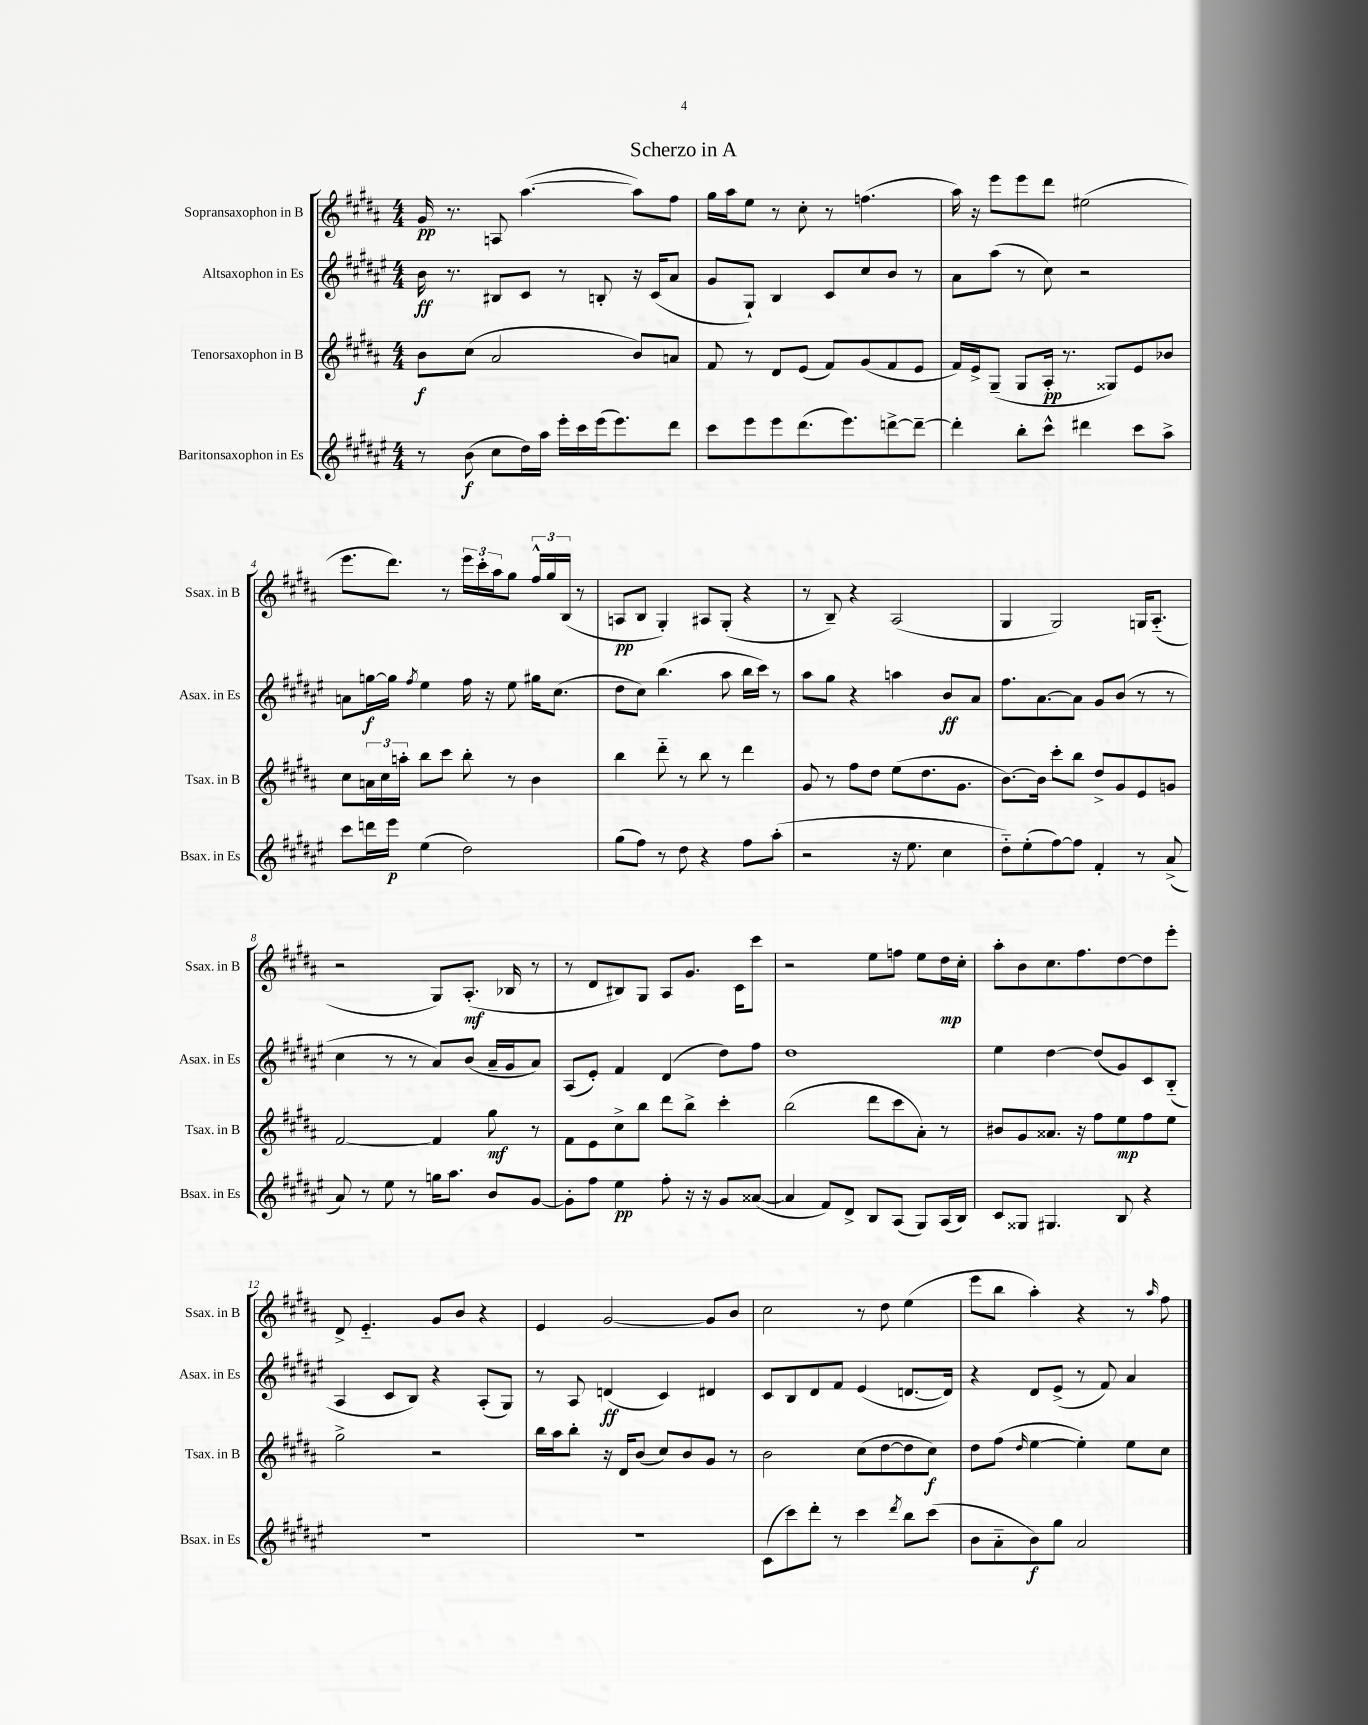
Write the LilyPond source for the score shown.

\header { title = "Scherzo in A" }
<<
\new StaffGroup <<
\new Staff = "s0" \with { instrumentName = "Sopransaxophon in B" shortInstrumentName = "Ssax. in B" } {
    \clef treble \key b \major \numericTimeSignature \time 4/4
    gis'16\pp r8. a8 ais''4.~( ais''8) fis''8 |
    gis''16 ais''16 e''8 r8 cis''8-. r8 f''4.( |
    ais''16) r16 e'''8 e'''8 dis'''8 eis''2( |
    e'''8. dis'''8.) r8 \tuplet 3/2 { e'''16 cis'''16-. ais''16 } gis''8 \tuplet 3/2 { fis''16-^ gis''16 b16( } r8 |
    a8\pp b8 gis4-.) ais8 gis8-.( r4 |
    r8 b8--) r4 ais2( |
    gis4 gis2) g16 ais8.-_( |
    r2 gis8) ais8.-.\mf( bes16 r8 |
    r8 dis'8 bis8) gis8 ais8 gis'8. cis'16 cis'''8 |
    r2 e''8 f''8 e''8 dis''16\mp cis''16-. |
    ais''8-. b'8 cis''8. fis''8. dis''8~ dis''8 e'''8-. |
    dis'8-> e'4.-_ gis'8 b'8 r4 |
    e'4 gis'2~ gis'8 b'8 |
    cis''2 r8 dis''8 e''4( |
    e'''8 b''8 ais''4-.) r4 r8 \grace { ais''16 } fis''8 \bar "|." |
}
\new Staff = "s1" \with { instrumentName = "Altsaxophon in Es" shortInstrumentName = "Asax. in Es" } {
    \clef treble \key fis \major \numericTimeSignature \time 4/4
    b'16\ff r8. bis8 cis'8 r8 b8-. r16 cis'16( ais'8 |
    gis'8 gis8-!) b4 cis'8 cis''8 b'8 r8 |
    ais'8 ais''8( r8 cis''8) r2 |
    a'8 g''16~\f g''16 \acciaccatura { fis''8 } eis''4 fis''16 r16 eis''8 gis''16 cis''8.( |
    dis''8 cis''8) b''4.( ais''8 b''16 cis'''16) r8 |
    ais''8 gis''8 r4 a''4 b'8\ff ais'8 |
    fis''8. ais'8.~ ais'8 gis'8 b'8( r8 r8 |
    cis''4 r8 r8 ais'8) b'8( ais'16-- gis'16 ais'8) |
    ais8( eis'8-.) fis'4 dis'4( dis''8) fis''8 |
    dis''1 |
    eis''4 dis''4~ dis''8( gis'8) cis'8 b8-_( |
    ais4 cis'8 b8) r4 ais8-.( gis8) |
    r8 ais8 d'4\ff( cis'4) dis'4 |
    cis'8 b8 dis'8 fis'8 eis'4( d'8.~ d'16) |
    r4 dis'8 eis'8->( r8 fis'8) ais'4 \bar "|." |
}
\new Staff = "s2" \with { instrumentName = "Tenorsaxophon in B" shortInstrumentName = "Tsax. in B" } {
    \clef treble \key b \major \numericTimeSignature \time 4/4
    b'8\f cis''8( ais'2 b'8) a'8 |
    fis'8 r8 dis'8 e'8( fis'8) gis'8( fis'8 e'8 |
    fis'16) e'16-> gis8--( gis8 ais16-.\pp r8. gisis8) e'8 bes'8 |
    cis''8 \tuplet 3/2 { a'16 cis''16 a''16-. } b''8 cis'''8 b''8-. r8 b'4 |
    b''4 dis'''8-_ r8 b''8 r8 dis'''4 |
    gis'8 r8 fis''8 dis''8 e''8( dis''8. gis'8. |
    b'8.~) b'16 cis'''8-. b''8 dis''8-> gis'8 e'8 g'8 |
    fis'2~ fis'4 gis''8\mf r8 |
    fis'8 e'8 cis''8-> b''8 dis'''8 b''8-> cis'''4-. |
    b''2( dis'''8 cis'''8 ais'8-.) r8 |
    bis'8 gis'8 aisis'8. r16 fis''8 e''8\mp fis''8 e''8 |
    gis''2-> r2 |
    b''16 ais''16 b''8-. r16 dis'16 b'8( cis''8) b'8 gis'8 r8 |
    b'2 cis''8( dis''8~ dis''8 cis''8\f) |
    dis''8 fis''8( \grace { dis''16 } e''4~ e''4-.) e''8 cis''8 \bar "|." |
}
\new Staff = "s3" \with { instrumentName = "Baritonsaxophon in Es" shortInstrumentName = "Bsax. in Es" } {
    \clef treble \key fis \major \numericTimeSignature \time 4/4
    r8 b'8\f( cis''8 dis''16) ais''16 eis'''16-. cis'''16 eis'''16( eis'''8.) dis'''8 |
    cis'''8 eis'''8 eis'''8 dis'''8.( eis'''8.) d'''8~-> d'''8~-- |
    d'''4-. b''8-. cis'''8-^ dis'''4 cis'''8 ais''8-> |
    cis'''8 d'''16 eis'''16\p eis''4( dis''2) |
    gis''8( fis''8) r8 dis''8 r4 fis''8 ais''8-.( |
    r2 r16 eis''8. cis''4 |
    dis''8-_) eis''8-.( fis''8~) fis''8 fis'4-. r8 ais'8->( |
    ais'8) r8 eis''8 r8 g''16 ais''8. b'8 gis'8~ |
    gis'8-. fis''8 eis''4\pp fis''8-. r16 r16 gis'8 aisis'8~( |
    aisis'4 fis'8) dis'8-> b8 ais8( gis8) ais16( b16) |
    cis'8 gisis8 gis4. b8 r4 |
    R1 |
    R1 |
    cis'8( cis'''8) dis'''8-. r8 cis'''4 \acciaccatura { dis'''8 } b''8 cis'''8( |
    b'8 ais'8-_ b'8\f) gis''8 ais'2 \bar "|." |
}
>>
>>
